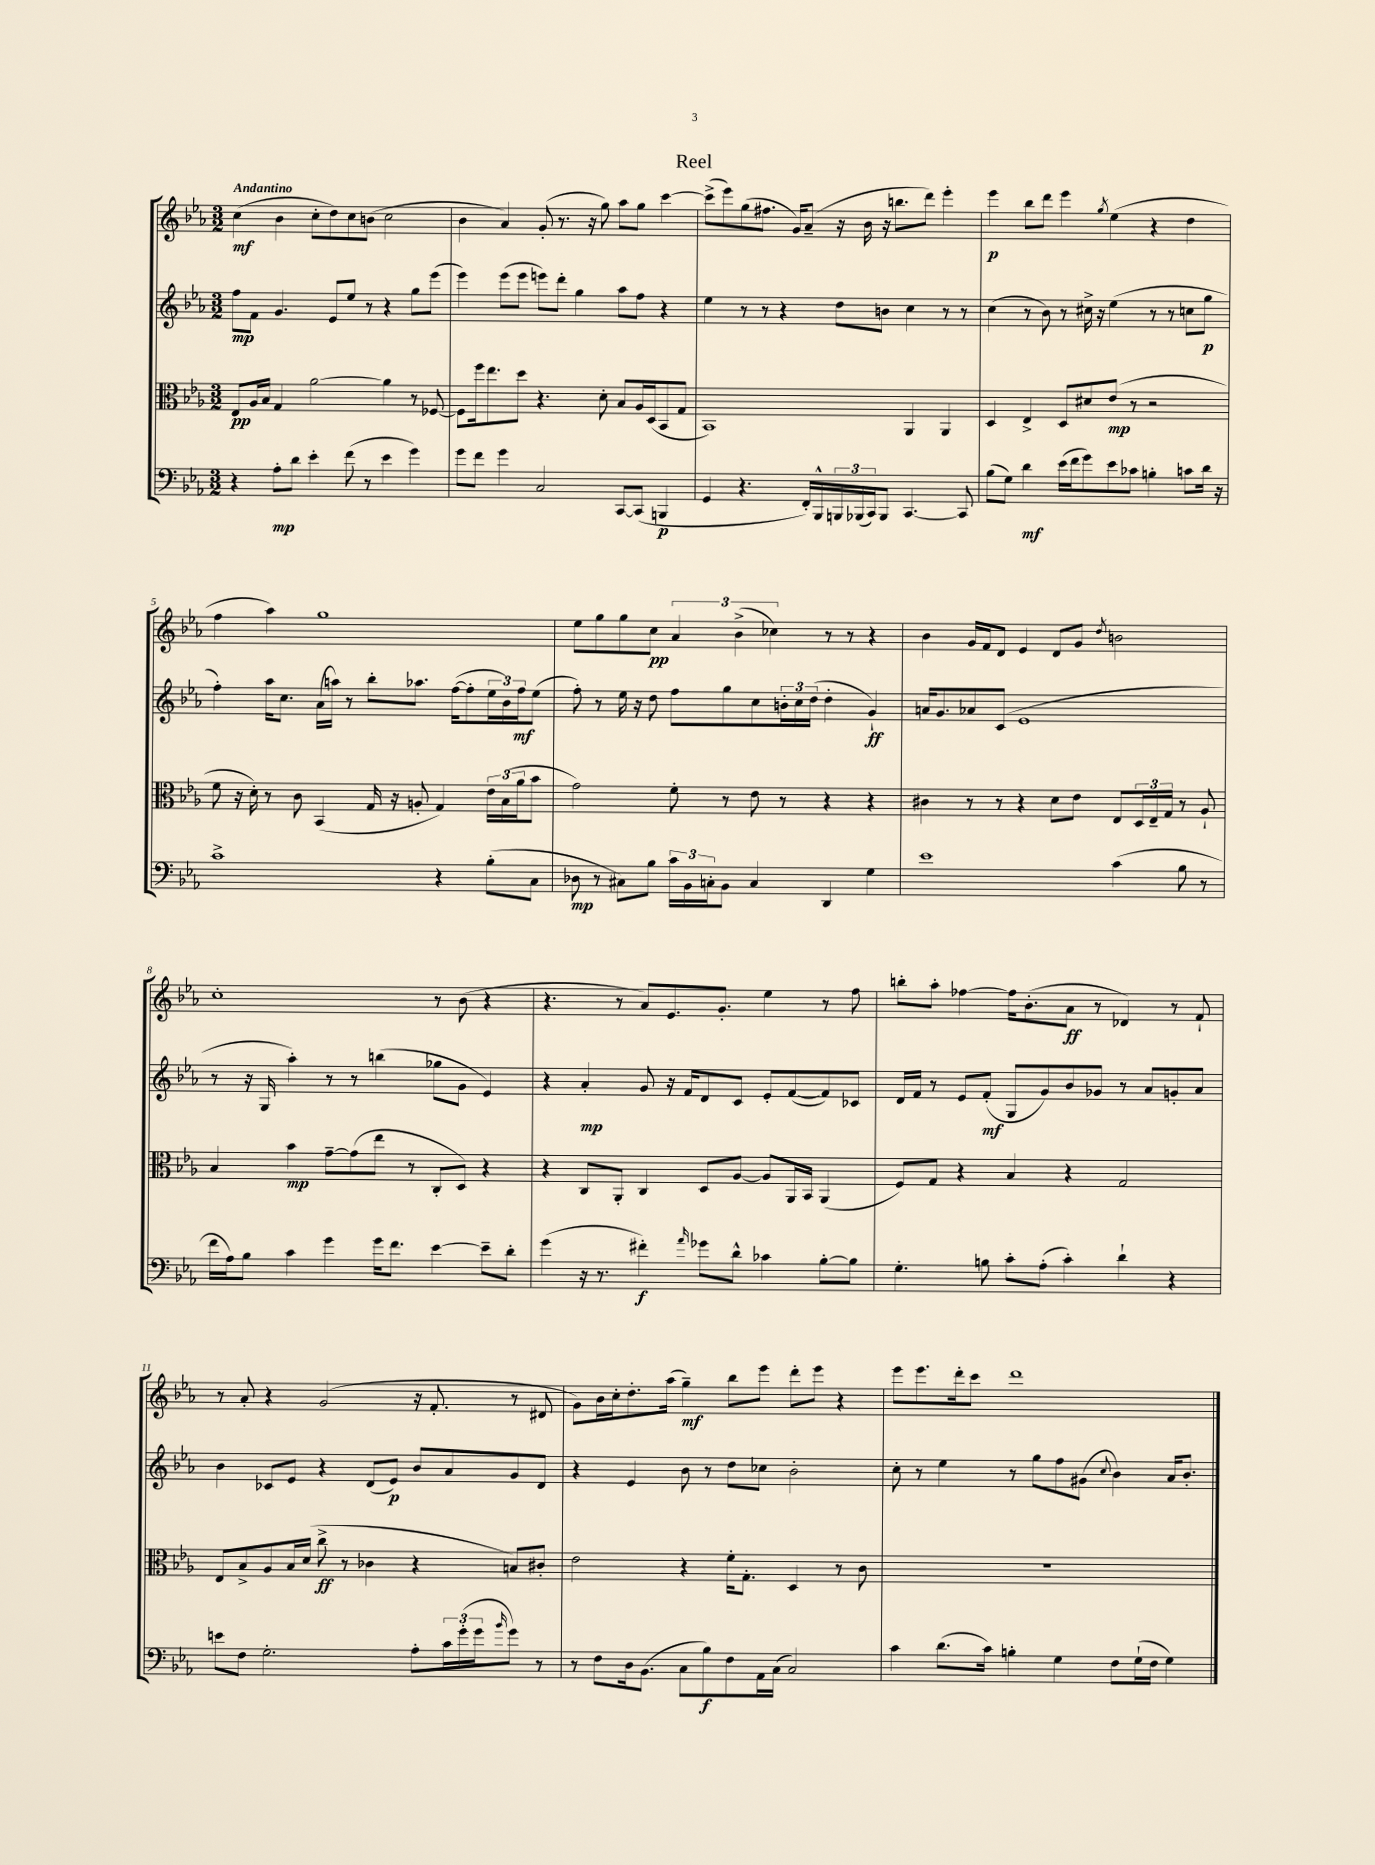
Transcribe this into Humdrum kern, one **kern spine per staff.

**kern	**dynam	**kern	**dynam	**kern	**dynam	**kern	**dynam
*part4	*part4	*part3	*part3	*part2	*part2	*part1	*part1
*staff4	*staff4	*staff3	*staff3	*staff2	*staff2	*staff1	*staff1
*clefF4	*	*clefC3	*	*clefG2	*	*clefG2	*
*k[b-e-a-]	*	*k[b-e-a-]	*	*k[b-e-a-]	*	*k[b-e-a-]	*
*M3/2	*	*M3/2	*	*M3/2	*	*M3/2	*
=1	=1	=1	=1	=1	=1	=1	=1
!	!	!	!	!	!	!LO:TX:a:B:t=Andantino	!
4r	.	8E-/L	pp	8ff\L	mp	(4cc\	mf
.	.	16A-/L	.	8f\J	.	.	.
.	.	16B-/JJ	.	.	.	.	.
8A-'\L	mp	4G/	.	4.g/	.	4b-\	.
8d\J	.	.	.	.	.	.	.
4e-'\	.	[2a-\	.	.	.	8cc'\L	.
.	.	.	.	8e-/L	.	8dd\)	.
(8f\	.	.	.	8ee-/J	.	8cc\	.
8r	.	.	.	8r	.	(8bn\J	.
4e-\	.	4a-\]	.	4r	.	2cc\	.
4g\)	.	8r	.	8gg\L	.	.	.
.	.	[8F-X/	.	(8eee-\J	.	.	.
=2	=2	=2	=2	=2	=2	=2	=2
8g\L	.	8F-\L]	.	4eee-\)	.	4b-\	.
8f\J	.	16ff\k	.	.	.	.	.
.	.	8.ee-\	.	.	.	.	.
4g\	.	.	.	(8eee-\L	.	4a-/)	.
.	.	8dd\J	.	8eee-\J	.	.	.
2C/	.	4.r	.	8eeen\L)	.	(8g'/	.
.	.	.	.	8ddd'\J	.	8.r	.
.	.	.	.	4gg\	.	.	.
.	.	.	.	.	.	16r	.
.	.	8d'\	.	.	.	8gg\)	.
[8CC/L	.	8B-/L	.	8aa-\L	.	8aa-\L	.
(8CC/J]	.	16A-/L	.	8ff\J	.	8gg\J	.
.	.	(16D/J	.	.	.	.	.
4BBBn/	p	8BB-/	.	4r	.	[4ccc\	.
.	.	8G/J	.	.	.	.	.
=3	=3	=3	=3	=3	=3	=3	=3
4GG/	.	1BB-)	.	4ee-\	.	(8ccc^\L]	.
.	.	.	.	.	.	8eee-\)	.
4.r	.	.	.	8r	.	(8gg\	.
.	.	.	.	8r	.	8.ff#X\J	.
.	.	.	.	4r	.	.	.
.	.	.	.	.	.	16g/KL)	.
16FF'/LL)	.	.	.	.	.	(8a-~/J	.
16BBB-^^/	.	.	.	.	.	.	.
24BBBn/	.	.	.	8dd\L	.	16r	.
(24BBB-X/	.	.	.	.	.	.	.
.	.	.	.	.	.	16b-\	.
24CC/J)	.	.	.	.	.	.	.
8BBB-/J	.	.	.	8bn\J	.	16r	.
.	.	.	.	.	.	8.bbn\L	.
[4.CC/	.	4AA-/	.	4cc\	.	.	.
.	.	.	.	.	.	8ddd\J)	.
.	.	4AA-/	.	8r	.	4eee-'\	.
8CC/]	.	.	.	8r	.	.	.
=4	=4	=4	=4	=4	=4	=4	=4
(8B-\L	.	4D/	.	(4cc\	.	4eee-\	p
8G\J)	.	.	.	.	.	.	.
4d\	mf	4E-^/	.	8r	.	8bb-\L	.
.	.	.	.	8b-\)	.	8ddd\J	.
(16e-\LL	.	8D/L	.	8r	.	4eee-\	.
16f\J	.	.	.	.	.	.	.
8g\)	.	8d#X/	.	16cc#X^\	.	.	.
.	.	.	.	16r	.	.	.
.	.	.	.	.	.	8qgg/	.
8e-\	.	(8e-/J	mp	(4ee-\	.	(4ee-\	.
8c-X\J	.	8r	.	.	.	.	.
4Bn'\	.	2r	.	8r	.	4r	.
.	.	.	.	8r	.	.	.
8cn\L	.	.	.	8ccn\L	.	4dd\	.
16d\Jk	.	.	.	8gg\J	p	.	.
16r	.	.	.	.	.	.	.
!!LO:LB:g=z
=5	=5	=5	=5	=5	=5	=5	=5
1c^	.	8f\	.	4ff'\)	.	4ff\	.
.	.	16r	.	.	.	.	.
.	.	16d'\)	.	.	.	.	.
.	.	8r	.	16aa-\KL	.	4aa-\)	.
.	.	.	.	8.cc\J	.	.	.
.	.	8c\	.	.	.	.	.
.	.	(4BB-/	.	(16a-\LL	.	1gg	.
.	.	.	.	16aan\JJ)	.	.	.
.	.	.	.	8r	.	.	.
.	.	16G/	.	8bb-'\L	.	.	.
.	.	16r	.	.	.	.	.
.	.	8An'/	.	8.aa-X\J	.	.	.
4r	.	4G/)	.	.	.	.	.
.	.	.	.	([16ff\KL	.	.	.
.	.	.	.	8ff'\]	.	.	.
(8B-'\L	.	24e-\LL	.	24ee-\L	.	.	.
.	.	(24B-\	.	24b-\)	.	.	.
.	.	24a-\J	.	24ff\J	mf	.	.
8C\J	.	8b-\J	.	(8ee-\J	.	.	.
=6	=6	=6	=6	=6	=6	=6	=6
8D-X\	mp	2g\)	.	8ff'\)	.	8ee-\L	.
8r	.	.	.	8r	.	8gg\	.
8C#X\L)	.	.	.	16ee-\	.	8gg\	.
.	.	.	.	16r	.	.	.
8B-\J	.	.	.	8dd\	.	8cc\J	pp
24c\LL	.	8f'\	.	8ff\L	.	6a-/	.
24BB-\	.	.	.	.	.	.	.
24Cn'\J	.	.	.	.	.	.	.
8BB-\J	.	8r	.	8gg\	.	.	.
.	.	.	.	.	.	(6b-^\	.
4C/	.	8e-\	.	8cc\	.	.	.
.	.	.	.	.	.	6cc-X\)	.
.	.	8r	.	24bn'\L	.	.	.
.	.	.	.	24cc\	.	.	.
.	.	.	.	(24dd\JJ	.	.	.
4DD/	.	4r	.	4dd'\	.	8r	.
.	.	.	.	.	.	8r	.
4G\	.	4r	.	4g`/)	ff	4r	.
=7	=7	=7	=7	=7	=7	=7	=7
1e-	.	4c#X\	.	16an/KL	.	4b-\	.
.	.	.	.	8.g/	.	.	.
.	.	8r	.	8a-X/	.	16g/LL	.
.	.	.	.	.	.	16f/J	.
.	.	8r	.	(8c/J	.	8d/J	.
.	.	4r	.	1e-	.	4e-/	.
.	.	8d\L	.	.	.	8d/L	.
.	.	8e-\J	.	.	.	8g/J	.
.	.	.	.	.	.	8qdd/	.
(4c\	.	8E-/L	.	.	.	2bn\	.
.	.	24D/L	.	.	.	.	.
.	.	24E-~/	.	.	.	.	.
.	.	24G/JJ	.	.	.	.	.
8B-\	.	8r	.	.	.	.	.
8r	.	8A-`/	.	.	.	.	.
!!LO:LB:g=z
=8	=8	=8	=8	=8	=8	=8	=8
16f\LL	.	4B-/	.	8r	.	1cc'	.
16A-\J)	.	.	.	.	.	.	.
8B-\J	.	.	.	16r	.	.	.
.	.	.	.	16G/	.	.	.
4c\	.	4b-\	mp	4aa-'\)	.	.	.
4g\	.	[8g~\L	.	8r	.	.	.
.	.	(8g\]	.	8r	.	.	.
16g\KL	.	8ee-\J	.	(4bbn\	.	.	.
8.f\J	.	.	.	.	.	.	.
.	.	8r	.	.	.	.	.
[4e-\	.	8C'/L	.	8gg-X\L	.	8r	.
.	.	8D/J)	.	8g\J	.	(8b-\	.
8e-~\L]	.	4r	.	4e-/)	.	4r	.
8d'\J	.	.	.	.	.	.	.
=9	=9	=9	=9	=9	=9	=9	=9
(4g\	.	4r	.	4r	.	4.r	.
16r	.	8C/L	.	4a-'/	mp	.	.
8.r	.	.	.	.	.	.	.
.	.	8AA-'/J	.	.	.	8r	.
4f#X'\)	f	4C/	.	8g/	.	8a-/L)	.
.	.	.	.	16r	.	8.e-/	.
.	.	.	.	16f/KL	.	.	.
16qqa-/	.	.	.	.	.	.	.
8g-X\L	.	8D/L	.	8d/	.	.	.
.	.	.	.	.	.	8.g'/J	.
8d^^\J	.	[8A-/J	.	8c/J	.	.	.
4c-X\	.	8A-/L]	.	8e-'/L	.	4ee-\	.
.	.	16AA-/L	.	([8f/	.	.	.
.	.	16BB-/JJ	.	.	.	.	.
[8B-'\L	.	(4AA-/	.	8f/])	.	8r	.
8B-\J]	.	.	.	8c-X/J	.	8ff\	.
=10	=10	=10	=10	=10	=10	=10	=10
4.G'\	.	8F/L)	.	16d/LL	.	8bbn'\L	.
.	.	.	.	16f/JJ	.	.	.
.	.	8G/J	.	8r	.	8aa-'\J	.
.	.	4r	.	8e-/L	.	[4ff-X\	.
8Bn\	.	.	.	(8f'/J	mf	.	.
8c'\L	.	4B-/	.	8G/L	.	16ff-\KL]	.
.	.	.	.	.	.	(8.b-'\	.
(8A-'\J	.	.	.	8g/)	.	.	.
4c'\)	.	4r	.	8b-/	.	8a-\J	ff
.	.	.	.	8g-X/J	.	8r	.
4d`\	.	2G/	.	8r	.	4d-X/)	.
.	.	.	.	8a-/L	.	.	.
4r	.	.	.	8gn'/	.	8r	.
.	.	.	.	8a-/J	.	8f`/	.
!!LO:LB:g=z
=11	=11	=11	=11	=11	=11	=11	=11
8en\L	.	8E-/L	.	4b-\	.	8r	.
8F\J	.	8B-^/	.	.	.	8a-'/	.
2.G'\	.	8A-/	.	8c-X/L	.	4r	.
.	.	16B-/L	.	8e-/J	.	.	.
.	.	(16d/JJ	.	.	.	.	.
.	.	8cc^\	ff	4r	.	(2g/	.
.	.	8r	.	.	.	.	.
.	.	4c-X\	.	(8d/L	.	.	.
.	.	.	.	8e-/J)	p	.	.
8A-'\L	.	4r	.	8b-/L	.	16r	.
.	.	.	.	.	.	8.f'/	.
24c\L	.	.	.	8a-/	.	.	.
(24g'\	.	.	.	.	.	.	.
24g\J	.	.	.	.	.	.	.
16qqb-/	.	.	.	.	.	.	.
8g\J)	.	8Bn/L)	.	8g/	.	8r	.
8r	.	8c#X'/J	.	8d/J	.	8d#X/	.
=12	=12	=12	=12	=12	=12	=12	=12
8r	.	2e-\	.	4r	.	8g\L)	.
8F\L	.	.	.	.	.	16b-\L	.
.	.	.	.	.	.	16cc'\J	.
16D\k	.	.	.	4e-/	.	8.dd'\	.
(8.BB-\J	.	.	.	.	.	.	.
.	.	.	.	.	.	(16aa-\Jk	.
8C\L	.	4r	.	8b-\	.	4gg~\)	mf
8B-\)	f	.	.	8r	.	.	.
8F\	.	16f'\KL	.	8dd\L	.	8bb-\L	.
.	.	8.G'\J	.	.	.	.	.
16AA-\L	.	.	.	8cc-X\J	.	8eee-\J	.
(16C\JJ	.	.	.	.	.	.	.
2C/)	.	4D/	.	2b-'\	.	8ddd'\L	.
.	.	.	.	.	.	8eee-\J	.
.	.	8r	.	.	.	4r	.
.	.	8c\	.	.	.	.	.
=13	=13	=13	=13	=13	=13	=13	=13
4c\	.	1.r	.	8cc'\	.	8eee-\L	.
.	.	.	.	8r	.	8.eee-\	.
(8.d\L	.	.	.	4ee-\	.	.	.
.	.	.	.	.	.	16ddd'\k	.
.	.	.	.	.	.	8ccc\J	.
16c\Jk)	.	.	.	.	.	.	.
4Bn'\	.	.	.	8r	.	1ddd	.
.	.	.	.	8gg\L	.	.	.
4G\	.	.	.	8ff\	.	.	.
.	.	.	.	(8g#X\J	.	.	.
.	.	.	.	8qqcc/	.	.	.
8F\L	.	.	.	4b-\)	.	.	.
(16G`\L	.	.	.	.	.	.	.
16F\JJ	.	.	.	.	.	.	.
4G\)	.	.	.	16a-/KL	.	.	.
.	.	.	.	8.b-'/J	.	.	.
==	==	==	==	==	==	==	==
*-	*-	*-	*-	*-	*-	*-	*-
